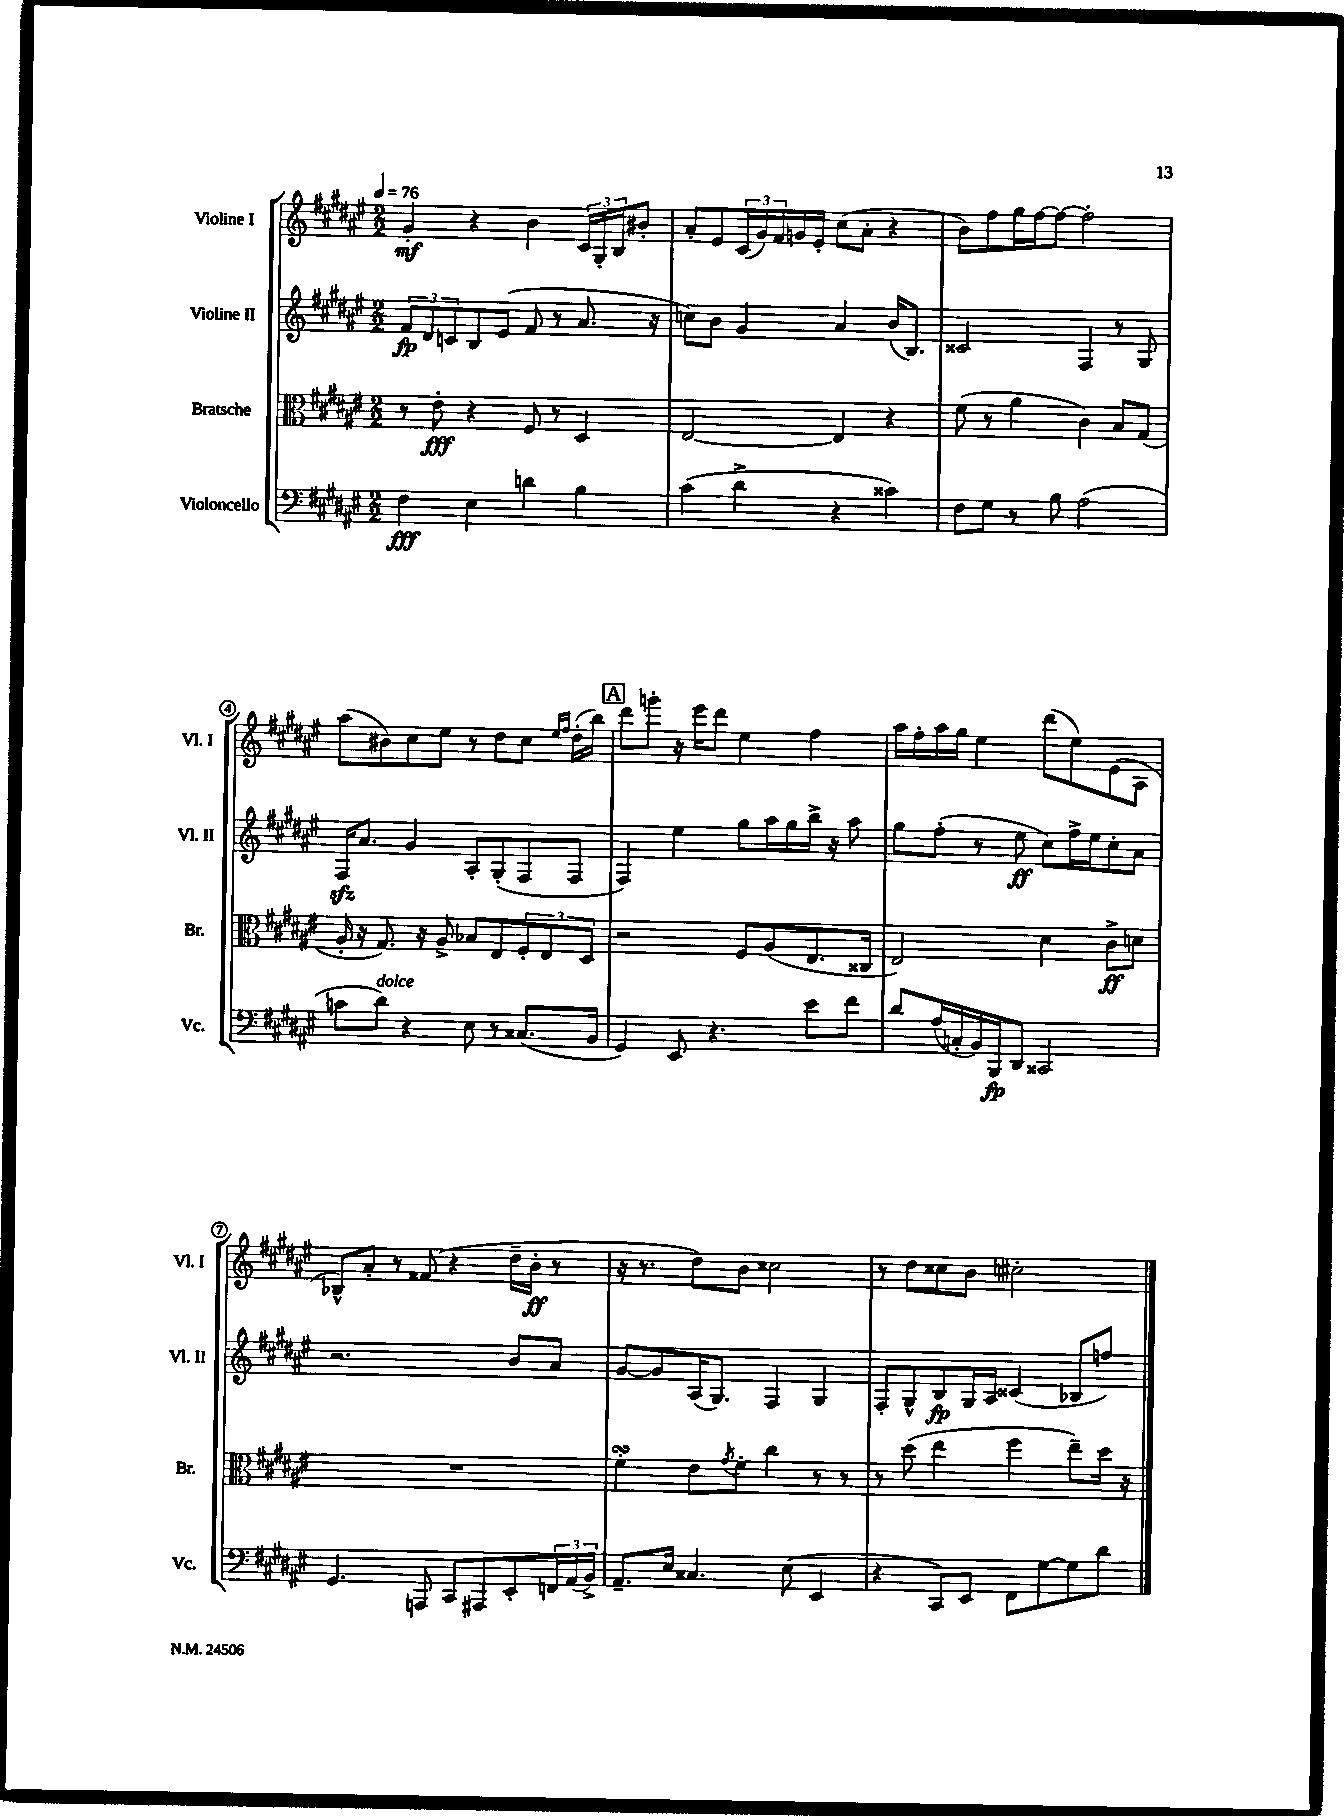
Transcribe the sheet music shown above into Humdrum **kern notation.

**kern	**kern	**kern	**kern
*staff4	*staff3	*staff2	*staff1
*clefF4	*clefC3	*clefG2	*clefG2
*k[f#c#g#d#a#e#]	*k[f#c#g#d#a#e#]	*k[f#c#g#d#a#e#]	*k[f#c#g#d#a#e#]
*M2/2	*M2/2	*M2/2	*M2/2
*MM76	*MM76	*MM76	*MM76
4F#	8r	12f#	4g#'
.	.	12d#	.
.	8e#'	.	.
.	.	12c	.
4E#	4r	8B	4r
.	.	(8e#	.
4d	8F#	8f#	4b
.	8r	8r	.
4B	4D#	8.a#	24c#
.	.	.	24G#'
.	.	.	24B
.	.	.	8b#'
.	.	16r	.
=	=	=	=
(4c#	[2E#	8cc)	8a#'
.	.	8b	8e#
4d#^	.	4g#	(24c#
.	.	.	24g#)
.	.	.	24f#
.	.	.	16g
.	.	.	16e#'
4r	4E#]	4a#	(8cc#
.	.	.	8a#'
4c##)	4r	(16b	4r
.	.	8.B)	.
=	=	=	=
8F#	(8f#	2c##	8b)
8G#	8r	.	8ff#
8r	4a#	.	16gg#
.	.	.	[16ff#
8B	.	.	8ff#_
(2A#	4c#)	4F#	2ff#']
.	8B	8r	.
.	(8G#	8G#	.
=	=	=	=
8c	16A#'	16F#	(8aa#
.	16r	8.a#	.
8d#)	8.G#)	.	8b#)
4r	.	4g#	8cc#
.	16r	.	.
.	8A#^	.	8ee#
8E#	8B-	8A#'	8r
8r	8E#	(8G#'	8dd#
(8.C##	12F#'	8F#	8cc#
.	12E#	.	.
.	.	.	16qqee#
.	.	.	16qqff#
.	.	8F#	(16dd#'
.	12D#	.	.
16BB	.	.	16bb)
=	=	=	=
4GG#)	2r	4F#)	8ddd#
.	.	.	8ggg'
8EE#	.	4ee#	16r
.	.	.	16eee#
4.r	.	.	8ddd#
.	8F#	8gg#	4ee#
.	(8A#	16aa#	.
.	.	16gg#	.
8e#	8.E#	16bb^	4ff#
.	.	16r	.
8f#	.	8aa#	.
.	16C##	.	.
=	=	=	=
8d#	2E#)	8gg#	16aa#
.	.	.	16ff#'
(16A#	.	(8ff#'	16aa#
16C'	.	.	16gg#
16BB)	.	8r	4ee#
16BBB	.	.	.
8DD#	.	8ee#	.
2CC##	4d#	8cc#)	(8ddd#
.	.	16ff#^	8ee#)
.	.	16ee#	.
.	8c#^	8cc#'	(8e#
.	8d	8a#	8A#
=	=	=	=
4.GG#	1r	2.r	8B-^^)
.	.	.	8a#'
.	.	.	8r
8AAA	.	.	(8f##
8CC#	.	.	4r
8AAA#	.	.	.
8EE#'	.	8b	16dd#~
.	.	.	16b'
24FF	.	8a#	8r
(24AA#	.	.	.
24BB^)	.	.	.
=	=	=	=
8.AA#~	4f#'	[8g#	16r
.	.	.	8.r
.	.	8g#]	.
16E#	.	.	.
4.C##	8e#	(16A#	8dd#)
.	.	8.G#)	.
.	8qg#	.	.
.	8f#'	.	8b
.	4cc#	4F#	2cc##
(8E#	.	.	.
4EE#	8r	4G#	.
.	8r	.	.
=	=	=	=
4r	8r	8F#'	8r
.	(8dd#	8G#^^	8dd#
8CC#)	4ee#	8B	8cc##
8EE#	.	16G#	8b
.	.	16A#	.
8FF#	4ff#	(4c##	2cc#'
[8G#	.	.	.
8G#]	8ee#~)	8B-	.
8d#	16dd#	8ff)	.
.	16r	.	.
==	==	==	==
*-	*-	*-	*-
